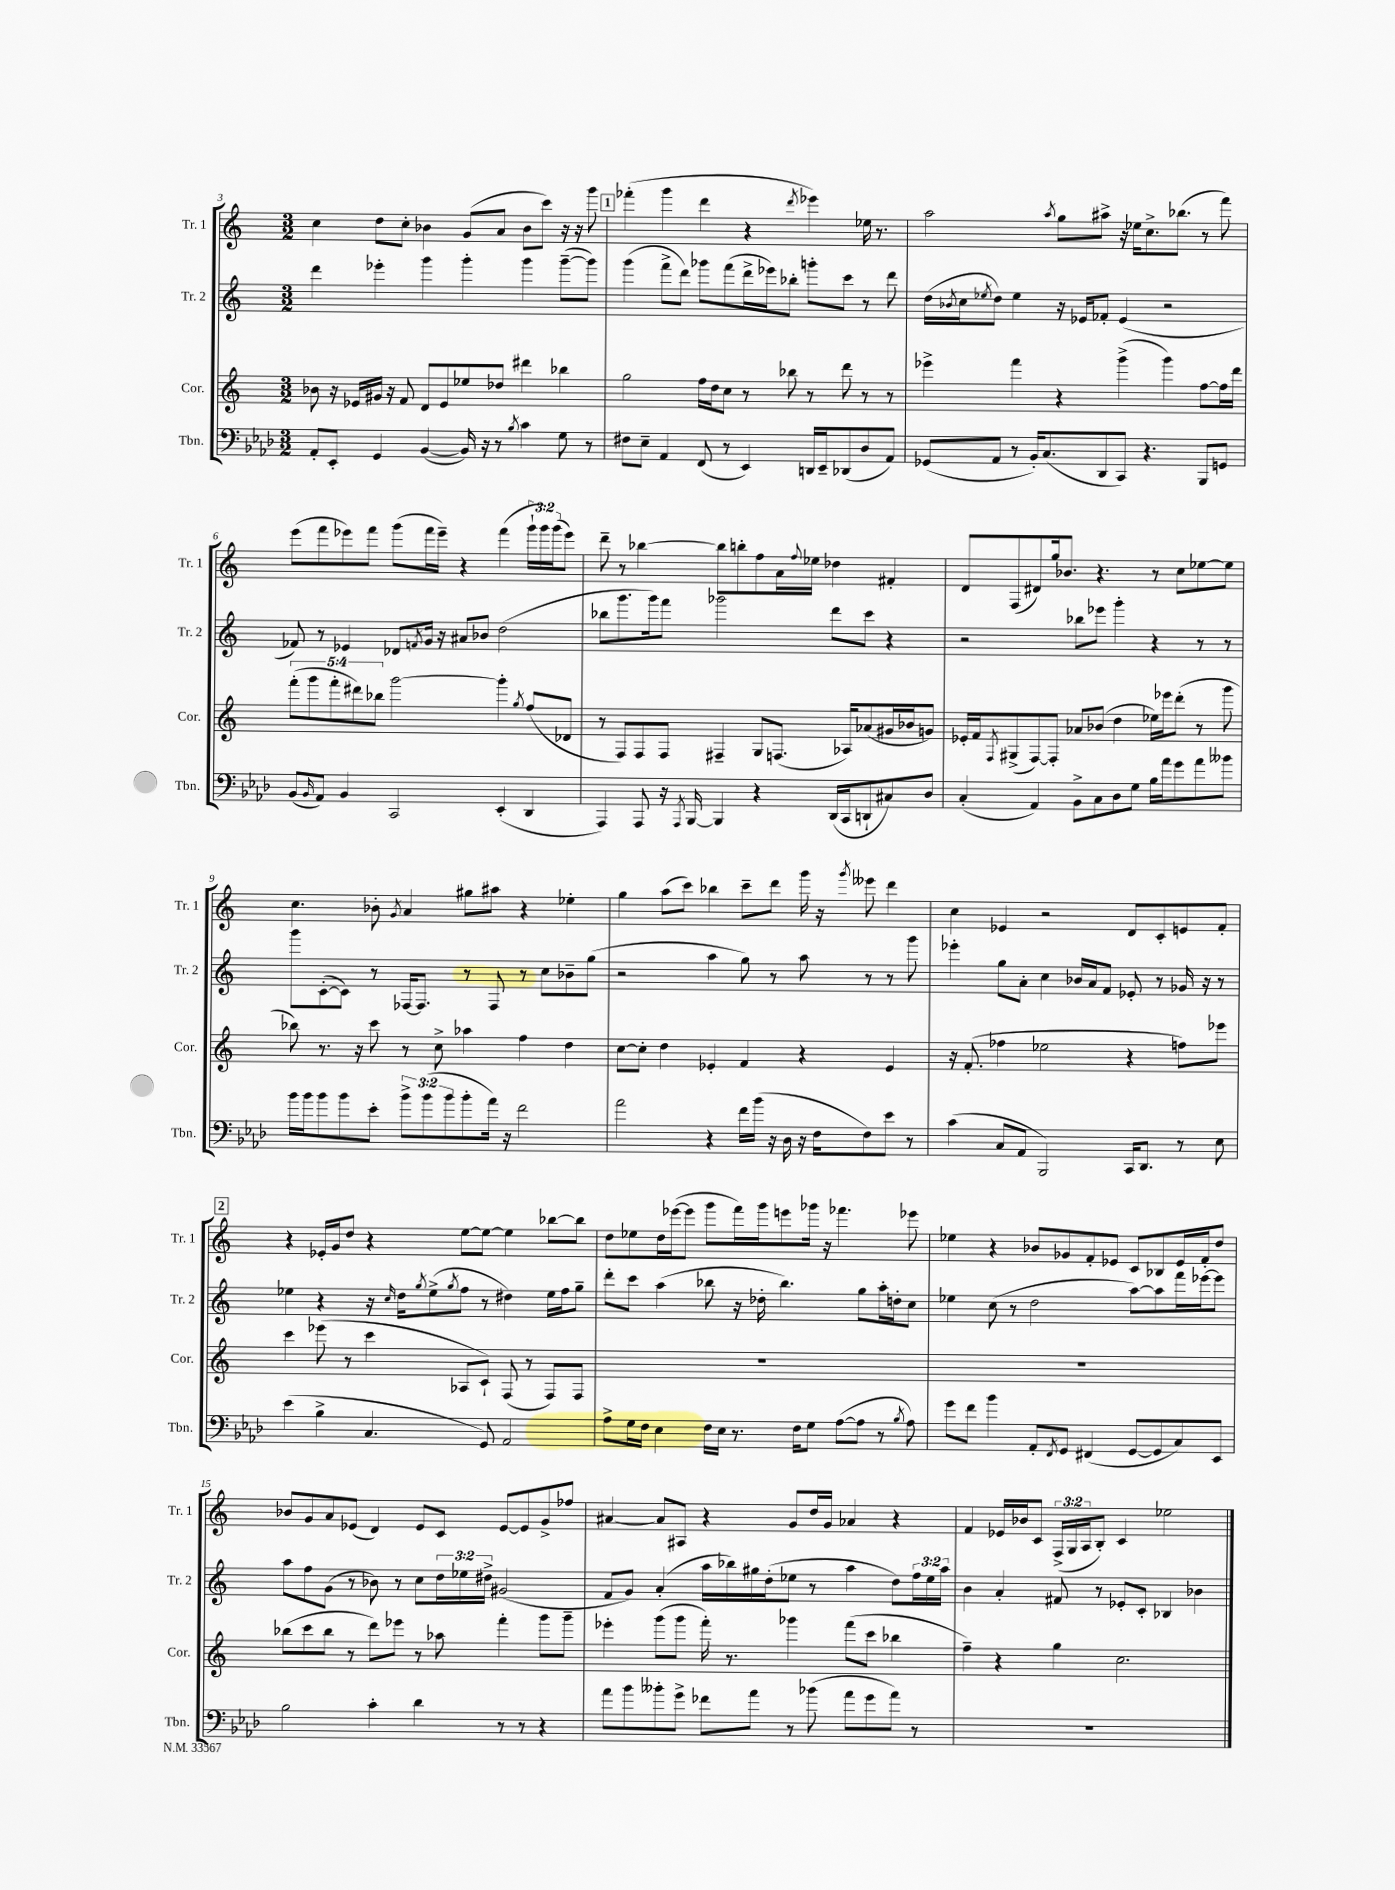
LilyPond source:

<<
\new StaffGroup <<
\new Staff = "s0" \with { instrumentName = "Tr. 1" shortInstrumentName = "Tr. 1" } {
    \clef treble \key c \major \numericTimeSignature \time 3/2 \override Staff.TupletNumber.text = #tuplet-number::calc-fraction-text
    c''4 d''8 c''8-. bes'4 g'8( a'8 bes'8 c'''8) r16 r16 g'''8 |
    \mark \markup { \box "1" } fes'''4-.( g'''4 d'''4 r4 \acciaccatura { d'''8 } ees'''4) ees''16 r8. |
    a''2 \acciaccatura { a''8 } g''8 ais''8-> r16 ees''16 c''8.-> bes''8.( r8 f'''8) |
    e'''8( f'''8 ees'''8) f'''8 g'''8( f'''16 ees'''16--) r4 f'''4( \tuplet 3/2 { g'''16-! g'''16) g'''16( } ees'''8) |
    d'''8-- r8 bes''4~ bes''8 b''8-. f''8 a'16 \appoggiatura { f''8 } ees''16 des''4 fis'4-. |
    d'8 f8( dis'8) g''16 bes'8. r4. r8 c''8 ees''8~ ees''8 |
    c''4. bes'8-. \acciaccatura { g'8 } a'4 gis''8 ais''8 r4 ees''4-. |
    g''4 a''8( c'''8) bes''4 c'''8-- d'''8 g'''16 r16 \acciaccatura { g'''8 } eeses'''8 d'''4 |
    c''4 ees'4 r2 d'8 c'8-. e'8 f'8-. |
    \mark \markup { \box "2" } r4 ees'16-. g'16 d''8 r4 e''8~ e''8~ e''4 bes''8~ bes''8 |
    d''8 ees''8 d''16 ees'''16~( ees'''8 g'''8 f'''16) g'''16 e'''8 ges'''16 r16 fes'''4. ees'''8 |
    ees''4 r4 bes'8 ges'8 f'8-. ees'8 c'8 bes8 ees'16 f'16-. d''8 |
    bes'8 g'8 a'8 ees'8( d'4) ees'8 c'8 ees'8~ ees'8 g'8-> fes''8 |
    ais'4~ ais'8 ais8 r4 g'8 d''16 g'16 aes'4 r4 |
    f'4 ees'16 bes'16 c'8 \tuplet 3/2 { f16->( g16 a16 } b8-.) c'4 ees''2 \bar "|." |
}
\new Staff = "s1" \with { instrumentName = "Tr. 2" shortInstrumentName = "Tr. 2" } {
    \clef treble \key c \major \numericTimeSignature \time 3/2 \override Staff.TupletNumber.text = #tuplet-number::calc-fraction-text
    d'''4 ees'''4-. g'''4 g'''4-. g'''4 g'''8~--( g'''8) |
    \mark \markup { \box "1" } g'''4( f'''8-> d'''8) ges'''8 f'''8( d'''16-> ees'''16) bes''8-. g'''8-. c'''8 r8 d'''8 |
    d''16( \acciaccatura { bes'8 } c''16 \acciaccatura { ees''8 } d''8) ees''4 r16 ees'16 fes'8-. ees'4( r2 |
    fes'8) r8 ees'4 des'8 \acciaccatura { f'8 } g'16 r16 ais'8 bes'8 d''2( |
    bes''8 g'''8. g'''16) f'''8 ges'''2 d'''8 c'''8 r4 |
    r2 bes''8 ees'''8 g'''4-. r4 r8 r8 |
    g'''8 c'8~-.( c'8) r8 fes16~ fes8. r8 fes8 r8 c''8 bes'8-- g''8( |
    r2 a''4 g''8) r8 a''8 r8 r8 g'''8 |
    ees'''4-. g''8 a'8-. c''4 bes'16 a'16 f'8 ees'8-. r8 ges'16 r16 r8 |
    \mark \markup { \box "2" } ees''4 r4 r16 \grace { c''16 } d''16 \acciaccatura { g''8 } ees''8->( \acciaccatura { g''8 } f''8 r8 dis''4) ees''16 f''16 g''8-- |
    d'''8-. c'''8 a''4( bes''8 r16 des''16-. bes''4.) g''8 a''16-. d''16-. c''8 |
    ees''4 c''8( r8 d''2 a''8~) a''8 f'''16 ees'''16~ ees'''8 |
    a''8 f''8 g'8( r8 bes'8) r8 c''8 \tuplet 3/2 { d''16 ees''16 dis''16-> } gis'2( |
    f'8 g'8) a'4-.( a''16 bes''16) gis''16 d''16-.( ees''8 r8 a''4 d''8) \tuplet 3/2 { f''16 ees''16 a''16 } |
    b'4 a'4-. fis'8 r8 ees'8-. c'8-. bes4 bes'4 \bar "|." |
}
\new Staff = "s2" \with { instrumentName = "Cor." shortInstrumentName = "Cor." } {
    \clef treble \key c \major \numericTimeSignature \time 3/2 \override Staff.TupletNumber.text = #tuplet-number::calc-fraction-text
    bes'8 r16 ees'16 gis'16 r16 f'8 d'8 ees'8 ees''8 des''8 dis'''4 bes''4 |
    \mark \markup { \box "1" } g''2 f''16 d''16 c''8 r8 bes''8 r8 d'''8 r8 r8 |
    ees'''4-> f'''4 r4 g'''4->( g'''4) f''8~ f''16 d'''16 |
    \tuplet 5/4 { f'''8-.( g'''8 f'''8-. dis'''8) bes''8 } g'''2~ g'''4-. \acciaccatura { g''8 } f''8( des'8 |
    r8 f8) f8 f8 fis4-- g8 f8.( aes16) aes'8( gis'16 bes'16 g'8) |
    ees'16-. f'16 \acciaccatura { f8 } gis8->( f8~) f8-. aes'8 bes'8( d''4 ees''16) ees'''16 d'''8-.( r8 g'''8 |
    bes''8) r8. r16 c'''8 r8 c''8-> aes''4 f''4 d''4 |
    c''8~ c''8-. d''4 ees'4-. f'4 r4 ees'4 |
    r16 f'8.-.( fes''4 ees''2 r4 f''8) ees'''8 |
    \mark \markup { \box "2" } c'''4 ees'''8( r8 c'''4 aes8 c'8-!) f8( r8 f8) f8 |
    R1. |
    R1. |
    bes''8( c'''8 bes''8 r8 d'''8) ees'''8 r8 aes''8 f'''4-. g'''8 g'''8-- |
    ees'''4-. g'''8( g'''8 f'''16-.) r8. ges'''4 f'''8( c'''8 bes''4 |
    f''4--) r4 g''4 c''2. \bar "|." |
}
\new Staff = "s3" \with { instrumentName = "Tbn." shortInstrumentName = "Tbn." } {
    \clef bass \key aes \major \numericTimeSignature \time 3/2 \override Staff.TupletNumber.text = #tuplet-number::calc-fraction-text
    aes,8-. ees,8-. g,4 bes,4~( bes,16) r16 r8 \acciaccatura { bes8 } c'4 g8 r8 |
    \mark \markup { \box "1" } fis8 ees8-- aes,4 f,8( r8 ees,4) d,16 ees,16-- des,8( des8 aes,8) |
    ges,8( aes,8 r8 bes,16-.) c8.( des,8 c,8) r4. bes,,8 g,8 |
    bes,8( \grace { bes,16 } aes,8) bes,4 c,2 ees,4-.( des,4 |
    aes,,4) aes,,8 r16 \acciaccatura { aes,,8 } bes,,16~ bes,,4 r4 des,16( c,16 d,8-! cis8) des8 |
    c4-.( aes,4) bes,8-> c8 des8 g8 bes16 aes'16 g'8 aes'8 beses'8 |
    bes'16 bes'16 bes'8 bes'8 ees'8-. \tuplet 3/2 { bes'8-> bes'8( bes'8 } bes'8-. aes'16) r16 f'2 |
    aes'2 r4 f'16 bes'16( r16 des16 r16 f16 f8) ees'8 r8 |
    c'4( c8 aes,8 bes,,2) c,16 des,8. r8 ees8 |
    \mark \markup { \box "2" } ees'4( bes4-> c4. g,8) aes,2 |
    aes8-> g16 f16 ees4 f16 ees16 r8. f16 g8 aes8~( aes8 r8 \acciaccatura { bes8 } aes8) |
    g'8 f'8 bes'4 aes,8-. \acciaccatura { f,8 } g,8 fis,4( g,8~ g,8 c8) ees,8 |
    bes2 c'4-. des'4 r8 r8 r4 |
    aes'8 bes'8 beses'8-. g'8-> fes'8 aes'8 r8 bes'8( aes'8 g'8 aes'8) r8 |
    R1. \bar "|." |
}
>>
>>
\layout { \context { \Score currentBarNumber = #3 } }
